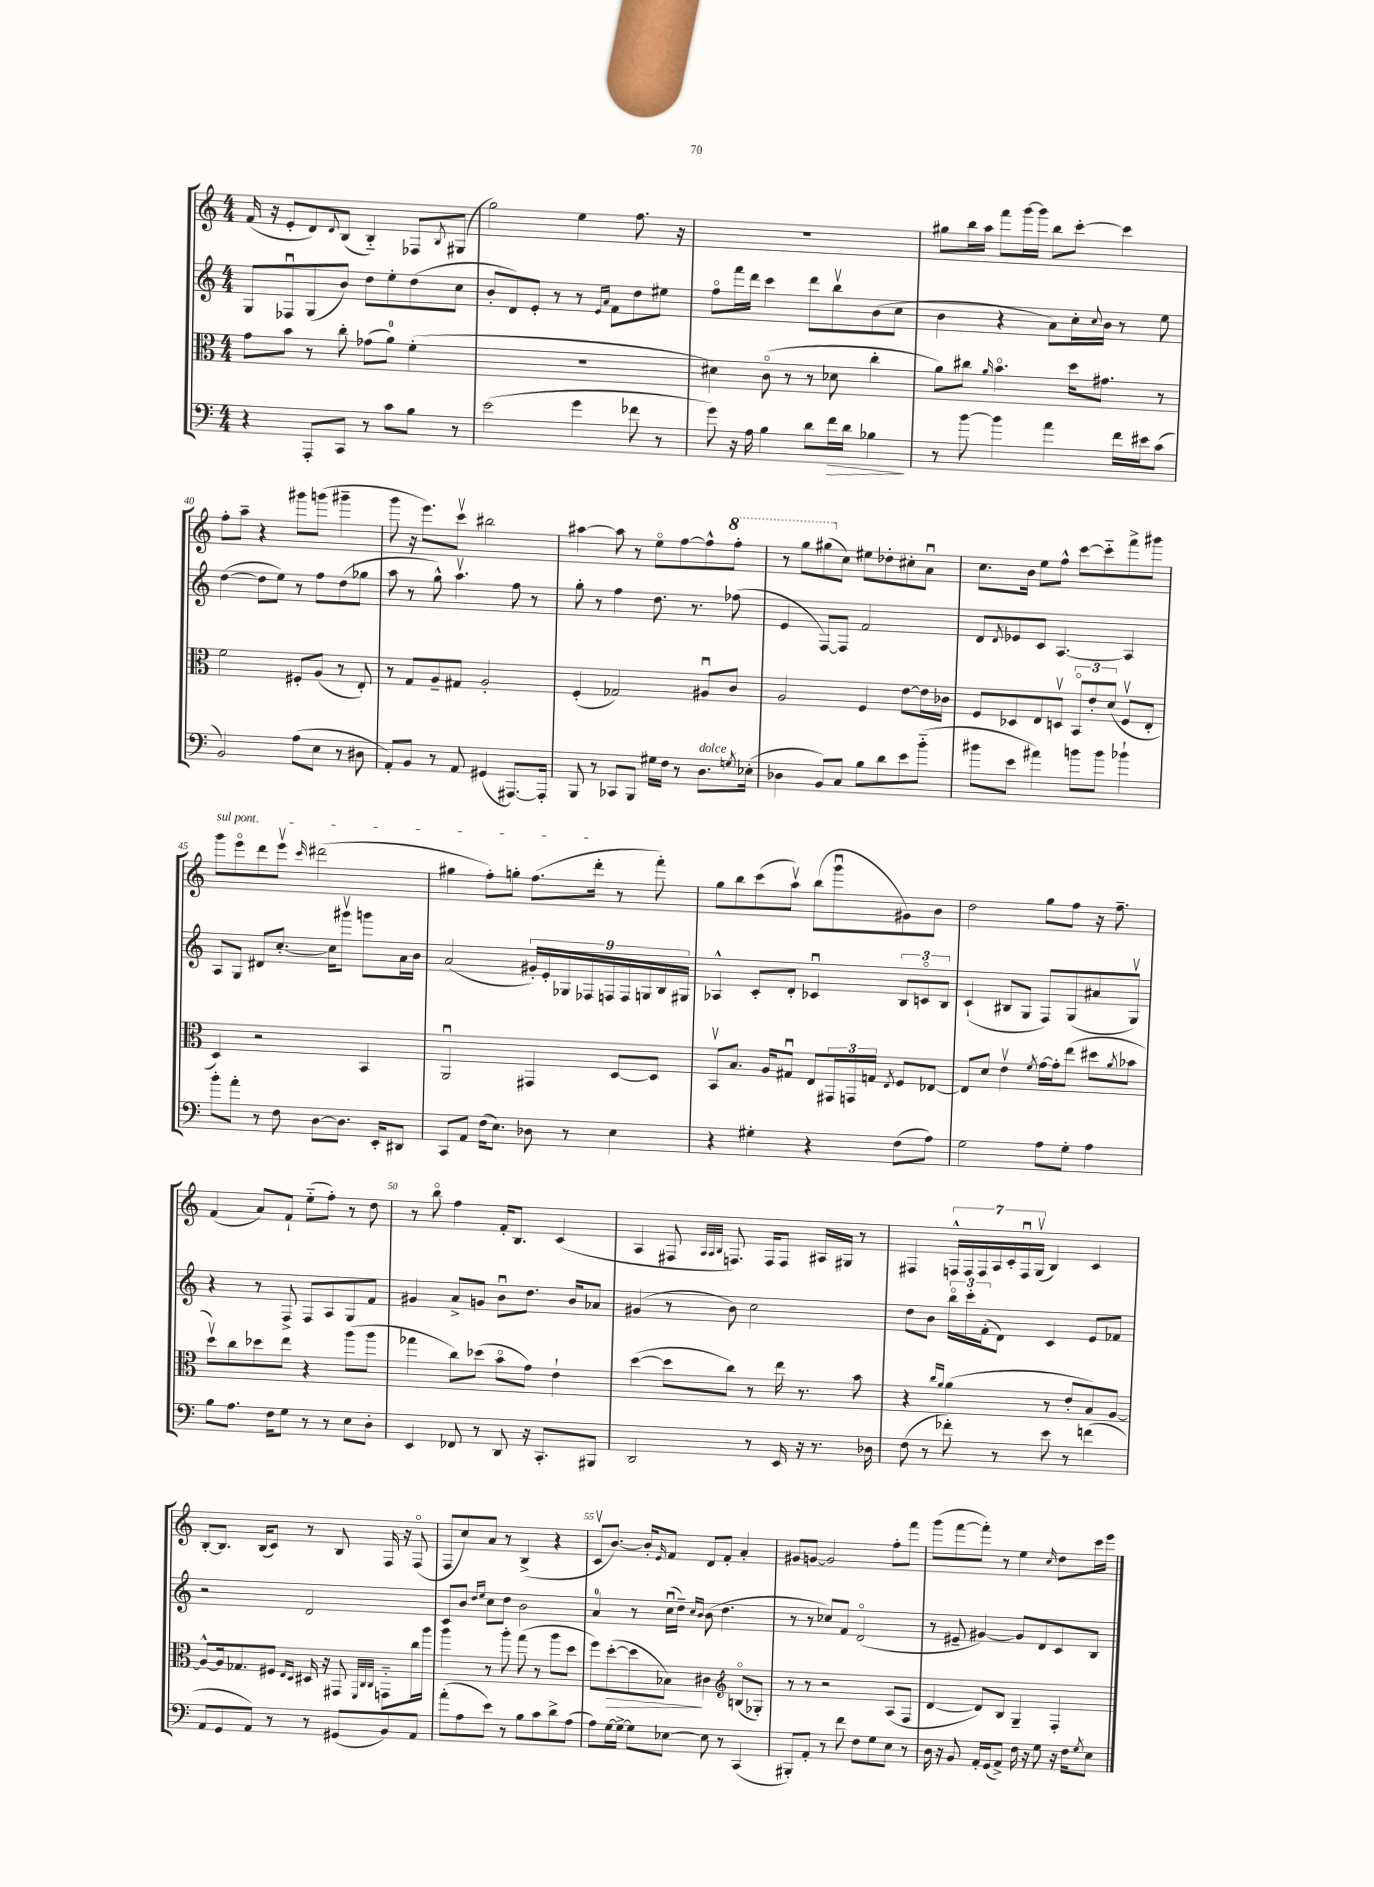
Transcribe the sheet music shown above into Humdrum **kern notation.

**kern	**kern	**kern	**kern
*staff4	*staff3	*staff2	*staff1
*clefF4	*clefC3	*clefG2	*clefG2
*k[]	*k[]	*k[]	*k[]
*M4/4	*M4/4	*M4/4	*M4/4
4r	8g	8G	(16f
.	.	.	16r
.	8b	8F-u	8e'
8AAA'	8r	(8G	8d)
.	.	.	8qqd
8CC	8cc'	8b)	(8B
8r	(8g-	8dd	4B'~)
8c	8a)	8ee'	.
8B	(4f'	(8dd	8F-
.	.	.	8qB
8r	.	8cc	(8G#
=	=	=	=
(2e	1r	8b'	2gg)
.	.	8d)	.
.	.	8e'	.
.	.	8r	.
4g	.	8r	4ee
.	.	16qqe	.
.	.	16qqa	.
.	.	8f	.
8f-	.	8dd	8.ff
8r	.	8ee#	.
.	.	.	16r
=	=	=	=
8g)	4d#)	8ffo	1r
16r	.	16fff	.
16A	.	16ddd	.
4B	(8co	4ccc	.
.	8r	.	.
8d	8r	8ddd	.
16f	8d-	8bbv	.
16d	.	.	.
4B-	4cc'	(8b	.
.	.	8cc	.
=	=	=	=
8r	8a)	4b	8gg#
[8b	8cc#	.	16bb
.	.	.	16aa
.	16qqa	.	.
4b]	4.bo	4r	8fff
.	.	.	[16ggg
.	.	.	16ggg]
4a	.	8a)	8bb
.	16dd	16cc'	[8ccc'
.	.	8qqcc	.
.	8.g#	16b	.
16f	.	8r	4ccc]
16e#	.	.	.
(8c	8r	8ee	.
=	=	=	=
2BB)	2f	([4dd	8ff'
.	.	.	8aa~
.	.	8dd]	4r
.	.	8ee)	.
(8A	8F#'	8r	8ggg#
8E	(8A	8ff	(8ggg
8r	8r	(8dd	4ggg#~
8D#	8E')	8gg-	.
=	=	=	=
8AA')	8r	8aa	8ggg
8BB	8G	8r	16r
.	.	.	8.eee)
8r	8A~	8gg^^)	.
8AA	8G#	4.aav	8cccv
(4GG#	2A'	.	2bb#
[8.AAA#)	.	8ff	.
.	.	8r	.
16AAA#']	.	.	.
=	=	=	=
8BBB	(4F'	8gg'	[4aa#
8r	.	8r	.
8CC-	2G-)	4ff	8aa#]
8BBB	.	.	8r
16G#	.	8.dd	8eeo
16F	.	.	.
8r	.	.	[8ff
.	.	8.r	.
8.D	8A#u	.	8ff^^]
.	8c	(8ff-	8fff'
8qG	.	.	.
(16E-'	.	.	.
=	=	=	=
4D-	2A	4e	8r
.	.	.	8ggg
8BB)	.	[8F)	(8ggg#
8C	.	8F]	8cc)
8B	4F	2f	8ee#
8d	.	.	8dd-'
8e	[8e	.	8cc#'
(8b'~	16e]	.	8au
.	16c-	.	.
=	=	=	=
8b#	8F	8d	8.cc
.	.	8qd	.
8e	8D-	8e-	.
.	.	.	16b
4a#)	8E	8c	8ee
.	8Dv	[4.A	8ff^^
8b	12BBo	.	[8ccc
.	12e'	.	.
8b	.	.	8ccc'~]
.	(12d	.	.
4b-`	8Fv	4A]	8fff^
.	8E'	.	8ggg#
=	=	=	=
8b'	4D)	8A	8ggg
8a'	.	8G	8eeeo
8r	2r	8d#	8ddd
8F	.	[8.cc'	8eeev
.	.	.	16qqccc
[8D	.	.	(2ddd#
.	.	16cc]	.
8.D]	.	8ggg#v	.
.	4BB	8ggg	.
16EE'	.	.	.
8DD#	.	16a	.
.	.	16b	.
=	=	=	=
8CC	2AAu	(2a	4gg#
8AA	.	.	.
(16F	.	.	8ff')
8.E)	.	.	.
.	.	.	8gg'
8D-	4GG#	18g#')	(8.ff
.	.	18e'	.
.	.	18G-	.
8r	.	.	.
.	.	18F-	.
.	.	.	16ddd'
.	.	18F	.
4E	[8D	.	8r
.	.	18F	.
.	.	18G	.
.	8D]	.	8fff')
.	.	18B	.
.	.	18G#	.
=	=	=	=
4r	8BBv	4A-^^	8gg
.	8.B	.	8bb
4G#'	.	8c'	(8ccc
.	16A	.	.
.	8G#u	8d'	8aav)
4r	8E	4c-u	(8bb
.	24GG#	.	8gggu
.	24GG	.	.
.	24G	.	.
.	8qE	.	.
(8F	8F	12B	8g#)
.	.	12co	.
8A)	[8E-	.	8b
.	.	12B	.
=	=	=	=
2G	8E-]	(4c`	2dd
.	8d	.	.
.	4ev	8B#	.
.	.	8G	.
.	8qf	.	.
8A	[16g	8F)	8gg
.	16g']	.	.
8G'	(8ee	(8G	8ff
4A	8dd#	8a#	16r
.	.	.	8.ff~
.	8qa	.	.
.	8b-	8Gv)	.
=	=	=	=
8B	8ddv)	4r	(4f
8.A	8cc	.	.
.	8dd-	8r	8a)
16F	.	.	.
8G	8ee	8F^	8f`
8r	4r	8F	(8ee'~
8r	.	8A	8ff')
8E	(8aa	8G	8r
8D'	8aa	8f	8dd
=	=	=	=
4EE	4gg-	4g#	8r
.	.	.	8bbo
8FF-	8cc)	8a^	4ff
8r	(8dd-	8g	.
8DD	8bo	8bu	16f'
.	.	.	8.B
16r	8g)	8.dd	.
8.CC'	.	.	.
.	4e`	.	(4c
.	.	16b	.
8BBB#	.	8a-	.
=	=	=	=
2DD	([4dd	(4g#	4A
.	8dd]	8r	8F#
.	.	.	32qqA
.	.	.	32qqA
.	.	.	32qqB
.	8cc)	8b)	8.F)
8r	8r	2cc	.
.	.	.	16F
16EE	16ee	.	8F
16r	8.r	.	.
8.r	.	.	16A#
.	.	.	16G#
.	8b	.	8r
16D-	.	.	.
=	=	=	=
(8F	4r	8dd	4F#
8r	.	8b	.
.	16qqcc	.	.
.	16qqa	.	.
8f-')	(4a	24bbo	28F^^
.	.	.	28F
.	.	24ccc'	.
.	.	.	28F
.	.	(24f'	.
.	.	.	28A
8r	.	8d)	.
.	.	.	28c'
.	.	.	28Fu
.	.	.	(28Gv
8e	8r	4c	4B)
8r	8e'	.	.
(4f	8B)	8e	4c
.	[8A	8f-	.
=	=	=	=
8AA	8A^^_	2r	[8B'
8GG	16A]	.	8.B]
.	8.G-	.	.
8AA)	.	.	.
.	.	.	(16B
8r	8F#	.	8c)
.	16qqE	.	.
.	16qqD	.	.
8r	16D#	2d	8r
.	16r	.	.
(8GG#	8GG#	.	8B
.	32qqFF	.	.
.	32qqC	.	.
.	32qqC	.	.
8BB)	8GG'~	.	16F
.	.	.	16r
8AA	16cc	.	(8Fo
.	16aa	.	.
=	=	=	=
(8a'	4aa	8c	8F
8A	.	8b	8cc)
.	.	16qqdd	.
.	.	16qqee	.
8e)	8r	8cc	8a
8r	8aa'	8dd	8r
8B	(8gg	2b	(4B^
8c	8r	.	.
8d^	8aa	.	4r
(8A	8dd	.	.
=	=	=	=
8A)	8ff)	4a	8cv
[16G	([8dd'	.	[8.b)
16G^_	.	.	.
8G]	8dd]	8r	.
.	.	.	16b']
.	.	.	16qqe
[8E-	8B-)	(16ccu	8f
.	.	16dd~)	.
.	.	16qqcc	.
.	.	16qqb	.
8E-]	4c#	(8b	8d
8r	.	4.dd	8f'
*	*clefG2	*	*
(4CC	(8Bo	.	4a'
.	8G-')	.	.
=	=	=	=
8BBB#')	8r	8r	8g#
8AA'	8r	8r	[8g
8r	2r	8cc-)	2g]
8f	.	8f	.
8F	.	(2do	.
8G	.	.	.
8E	(8A	.	8ff'
8r	8F	.	8fff
=	=	=	=
16D	[4d	8r	(8ggg
16r	.	.	.
8BB	.	8e#~	[8fff
16AA'	8d])	[4g#)	8fff'])
(16GG	.	.	.
8AA^)	8B	.	8r
16F	4G~	8g#]	4ee
16r	.	.	.
8G	.	8d	.
.	.	.	16qqcc
16r	4F'	8c	8dd
16F	.	.	.
8qG	.	.	.
8E	.	8B	16ccc
.	.	.	16eee
==	==	==	==
*-	*-	*-	*-
